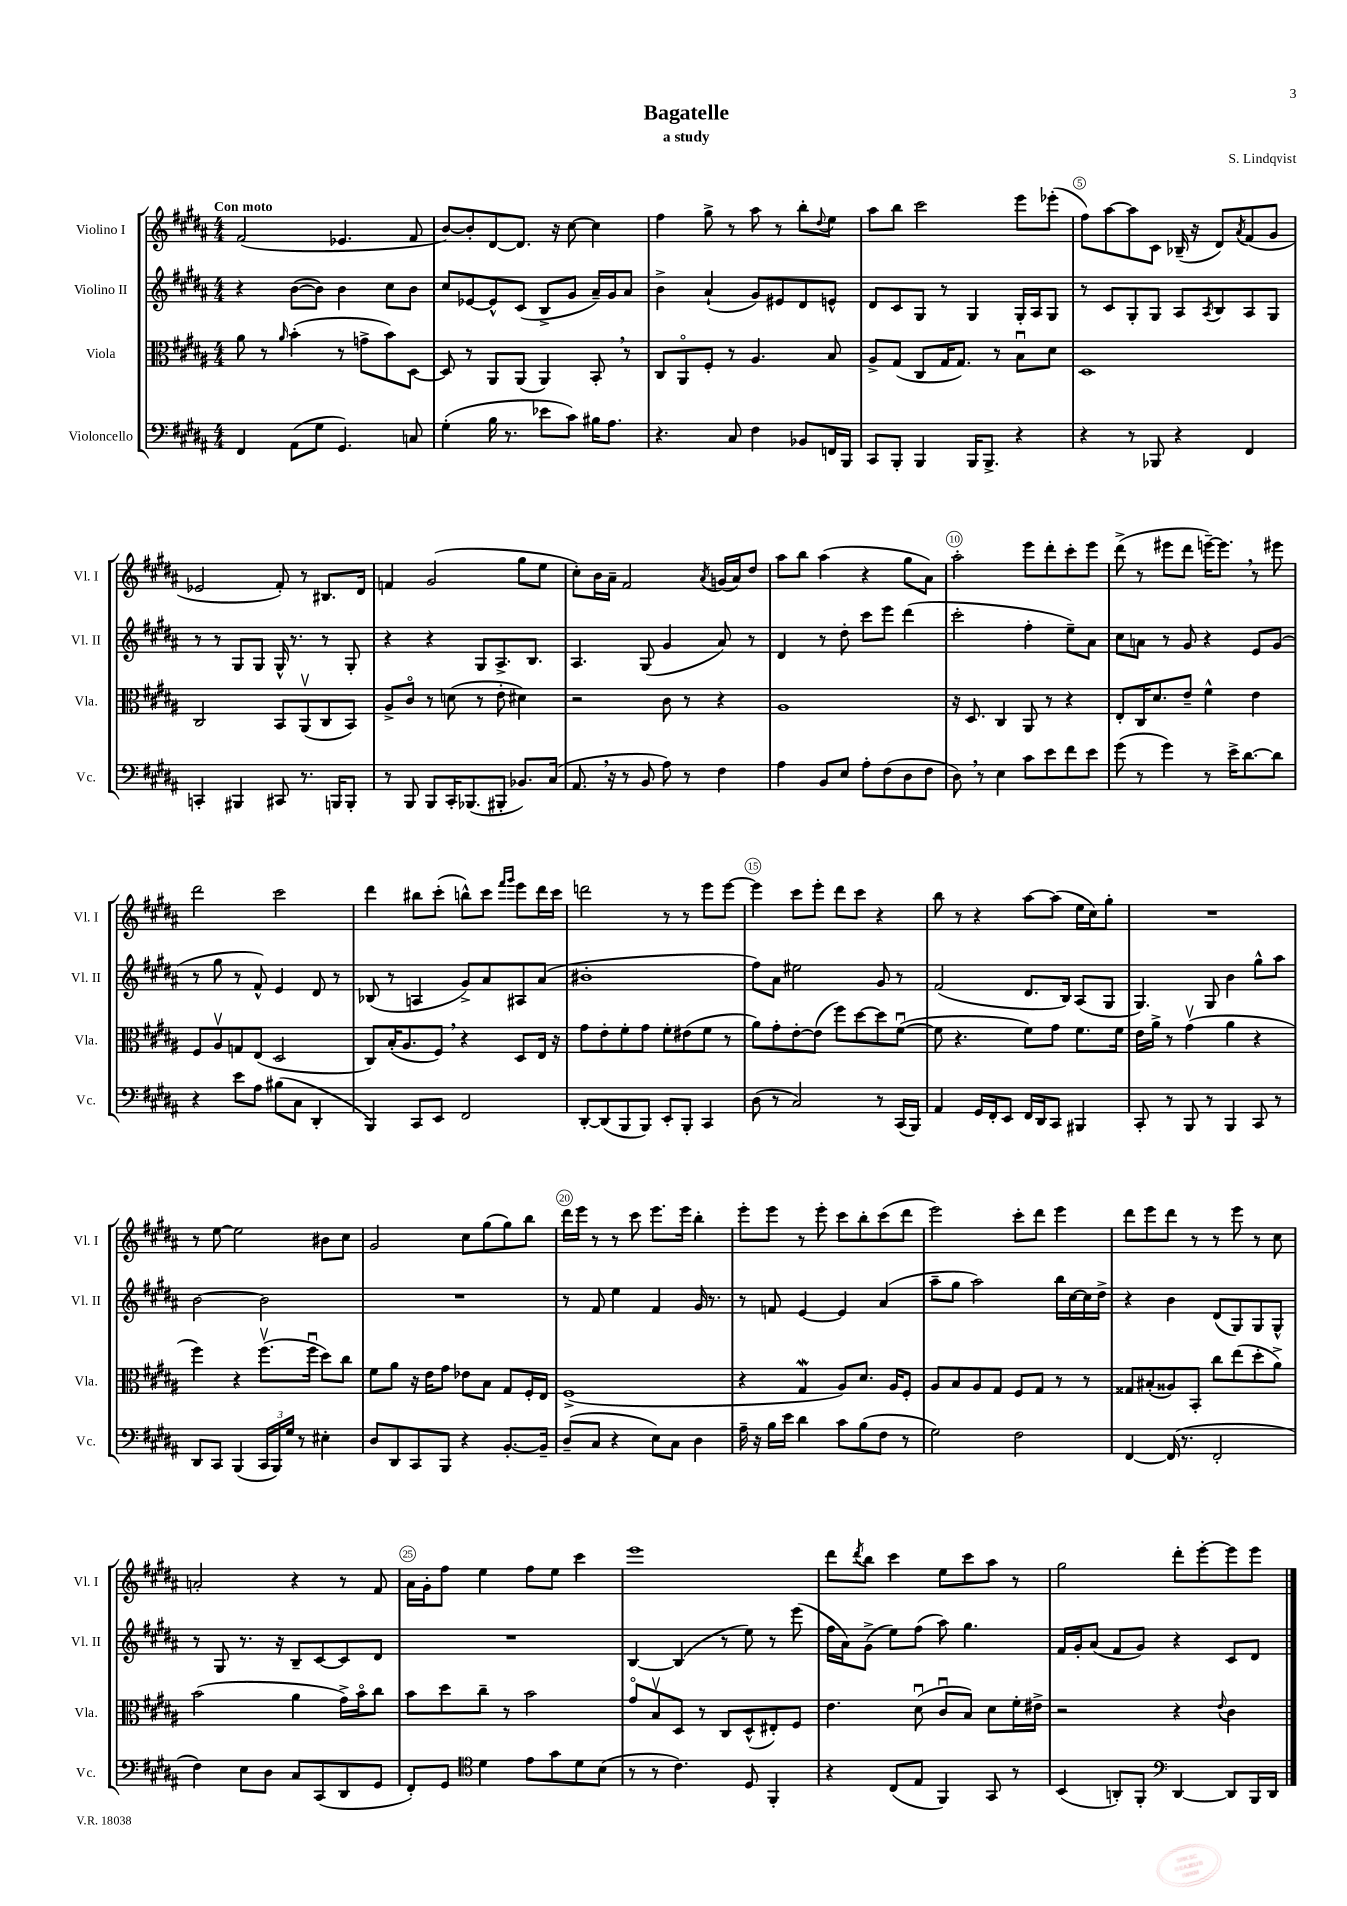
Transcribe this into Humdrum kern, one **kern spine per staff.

**kern	**kern	**kern	**kern
*part4	*part3	*part2	*part1
*staff4	*staff3	*staff2	*staff1
*I"Violoncello	*I"Viola	*I"Violino II	*I"Violino I
*I'Vc.	*I'Vla.	*I'Vl. II	*I'Vl. I
*clefF4	*clefC3	*clefG2	*clefG2
*k[f#c#g#d#a#]	*k[f#c#g#d#a#]	*k[f#c#g#d#a#]	*k[f#c#g#d#a#]
*M4/4	*M4/4	*M4/4	*M4/4
=1	=1	=1	=1
!	!	!	!LO:TX:a:B:t=Con moto
4FF#/	8a#\	4r	(2f#/
.	8r	.	.
.	16qqa#/	.	.
(8AA#\L	(4b'\	([8b\L	.
8G#\J	.	8b\J])	.
4.GG#/)	8r	4b\	4.e-X/
.	8gn^\L	.	.
.	8b\)	8cc#\L	.
8Cn/	[8D#\J	8b\J	8f#/
=2	=2	=2	=2
(4G#'\	8D#/]	8cc#/L	[8b/L)
.	8r	[8e-X/	8b'/]
16B\	8AA#/L	8e-^^/]	[8d#/
8.r	.	.	.
.	(8AA#/J	(8c#/J	8.d#/J]
8e-X\L	4AA#/)	8B^/L	.
.	.	.	16r
8c#\J)	.	8g#/J	[8cc#\
16B#X\KL	8BB',/	16a#~/LL)	4cc#\]
8.A#\J	.	16g#/J	.
.	8r	8a#/J	.
=3	=3	=3	=3
4.r	8C#/L	4b^\	4ff#\
.	8AA#/	.	.
.	8F#'/J	(4a#`/	8gg#^\
8C#/	8r	.	8r
4F#\	4.A#/	8g#/L)	8aa#\
.	.	8e#X/	8r
8BB-X/L	.	8d#/	8bb'\L
.	.	.	8qqdd#/
16FFn/L	8B/	8en^^/J	8ee\J
16BBB/JJ	.	.	.
=4	=4	=4	=4
8CC#/L	8A#^/L	8d#/L	8aa#\L
8BBB'/J	(8G#/J	8c#/	8bb\J
4BBB/	8C#/L	8G#/J	2ccc#\
.	16G#/K	8r	.
.	8.G#/J)	.	.
16BBB/KL	.	4G#/	.
8.BBB^/J	.	.	.
.	8r	.	.
4r	8Bu\L	16G#'/LL	8eee\L
.	.	16A#/J	.
.	8d#\J	8G#/J	(8eee-X'\J
=5	=5	=5	=5
4r	1D#	8r	8ff#\L)
.	.	8c#/L	[8aa#\
8r	.	8G#'/	8aa#\]
8BBB-X/	.	8G#/J	8c#\J
4r	.	8A#/L	(16B-X~/
.	.	.	16r
.	.	8qA#/	.
.	.	8B/	8d#/L)
.	.	.	8qa#/
4FF#/	.	8A#/	(8f#/
.	.	8G#/J	8g#/J
!!LO:LB:g=z
=6	=6	=6	=6
4CCn'/	2C#/	8r	2e-X/
.	.	8r	.
4BBB#X/	.	8G#/L	.
.	.	8G#/J	.
8CC#X/	8BB/L	16G#^^/	8f#'/)
.	.	8.r	.
8.r	(8AA#v/	.	8r
.	8C#/	8r	8.B#X/L
16BBBn/KL	.	.	.
8BBB'/J	8BB/J)	8G#'/	.
.	.	.	16d#/Jk
=7	=7	=7	=7
8r	8A#^/L	4r	4fn/
8BBB/	8c#/J	.	.
8BBB/L	8r	4r	(2g#/
16CC#'/K	(8dn\	.	.
(8.BBB-X/	.	.	.
.	8r	8G#/L	.
8BBB#X'/J	8e'\	8.A#^/	.
8.BB-X/L)	4d#X\)	.	8gg#\L
.	.	8.B/J	.
.	.	.	8ee\J
(16C#/Jk	.	.	.
=8	=8	=8	=8
8.AA#,/	2r	4.A#/	8cc#'\L)
.	.	.	16b\L
16r	.	.	16a#~\JJ
8r	.	.	2f#/
8BB/	.	(8G#/	.
8A#\)	8c#\	4g#/	.
8r	8r	.	.
.	.	.	8qa#/
4F#\	4r	8a#/)	(16gn/LL
.	.	.	16a#/J)
.	.	8r	8dd#/J
=9	=9	=9	=9
4A#\	1A#	4d#/	8aa#\L
.	.	.	8bb\J
8BB/L	.	8r	(4aa#\
8E/J	.	8dd#'\	.
8A#'\L	.	8ccc#\L	4r
(8F#\	.	8eee\J	.
8D#\	.	(4ddd#\	8gg#\L
8F#\J	.	.	8a#\J)
=10	=10	=10	=10
8D#,\)	16r	2ccc#'\	2aa#'\
.	8.D#/	.	.
8r	.	.	.
4E\	4C#/	.	.
8c#\L	8AA#/	4ff#'\	8eee\L
8e\	8r	.	8ddd#'\
8f#\	4r	8ee~\L)	8ccc#'\
8e\J	.	8a#\J	8eee\J
=11	=11	=11	=11
(8g#\	8E'/L	8cc#\L	(8ddd#^\
8r	16C#/K	8an\J	8r
.	8.d#/	.	.
4g#\)	.	8r	8eee#X\L
.	8e~/J	8g#/	8ddd#\J
8r	4f#^^\	4r	[16eeen~\KL)
.	.	.	8.eee,\J]
16e^\KL	.	.	.
[8.d#\	.	.	.
.	4e\	8e/L	8r
8d#\J]	.	(8g#/J	8eee#X\
!!LO:LB:g=z
=12	=12	=12	=12
4r	8F#/L	8r	2ddd#\
.	8A#v/	8gg#\	.
8e\L	8Gn/	8r	.
8A#\J	(8E/J	8f#^^/)	.
(8B#X\L	2D#/	4e/	2ccc#\
8C#\J	.	.	.
4DD#'/	.	8d#/	.
.	.	8r	.
=13	=13	=13	=13
4BBB/)	8C#/L)	(8B-X/	4ddd#\
.	(16B'/K	8r	.
.	8.A#/	.	.
8CC#/L	.	4An/	8bb#X\L
8EE/J	8F#,/J)	.	(8ccc#'\J
2FF#/	4r	8g#^/L)	8bbn^^\L)
.	.	8a#/	8ccc#\J
.	.	.	16qqfff#/LL
.	.	.	16qqggg#/JJ
.	8D#/L	8A#X/	8eee\L
.	16E/Jk	(8a#/J	16ddd#\L
.	16r	.	16ccc#\JJ
=14	=14	=14	=14
[8DD#'/L	8g#\L	1b#X'	2dddn\
(8DD#/]	8e'\	.	.
8BBB/	8f#'\	.	.
8BBB/J)	8g#\J	.	.
8EE'/L	8f#'\L	.	8r
8BBB'/J	(8e#X\	.	8r
4CC#/	8f#\J	.	8eee\L
.	8r	.	[8eee\J
=15	=15	=15	=15
(8D#\	8a#\L)	8ff#\L)	4eee\]
8r	8g#'\	8a#\J	.
2C#/)	[8e'\	2ee#X\	8ccc#\L
.	(8e\J]	.	8eee'\J
.	8ff#\L)	.	8ddd#\L
.	[8dd#\	.	8ccc#\J
8r	8dd#\]	8g#/	4r
(16CC#/LL	([8f#u\J	8r	.
16BBB/JJ)	.	.	.
=16	=16	=16	=16
4AA#/	8f#\]	(2f#/	8bb\
.	4.r	.	8r
16GG#/LL	.	.	4r
16FF#'/J	.	.	.
8EE/J	.	.	.
16FF#/LL	8f#\L)	8.d#/L	[8aa#\L
16DD#/J	.	.	.
8CC#/J	8g#\J	.	(8aa#\J]
.	.	16B/Jk)	.
4BBB#X/	8.f#\L	(8A#/L	16ee\LL
.	.	.	16cc#\J)
.	.	8G#/J	8gg#'\J
.	16f#\Jk	.	.
=17	=17	=17	=17
8CC#'/	16e\LL	4.G#/)	1r
.	16a#^\JJ	.	.
8r	8r	.	.
8BBB/	(4g#v\	.	.
8r	.	8G#/	.
4BBB/	4a#\	4b\	.
8CC#/	4r	8gg#^^\L	.
8r	.	8aa#\J	.
!!LO:LB:g=z
=18	=18	=18	=18
8DD#/L	4ff#\)	[2b\	8r
8CC#/J	.	.	[8ee\
(4BBB/	4r	.	2ee\]
24CC#/LL	(8.ff#v\L	2b\]	.
24BBB/)	.	.	.
24G#/JJ	.	.	.
8r	.	.	.
.	16ff#u\Jk	.	.
4E#X'\	8dd#\L)	.	8b#X\L
.	8cc#\J	.	8cc#\J
=19	=19	=19	=19
8D#/L	8f#\L	1r	2g#/
8DD#/	8a#\J	.	.
8CC#/	16r	.	.
.	16e\KL	.	.
8BBB/J	8g#\J	.	.
4r	8e-X\L	.	8cc#\L
.	8B\J	.	(8gg#\
[8.BB'/L	8G#/L	.	8gg#\)
.	16F#'/L	.	8bb\J
16BB~/Jk]	16E/JJ	.	.
=20	=20	=20	=20
(8D#~/L	(1F#^	8r	16ddd#\LL
.	.	.	16eee\JJ
8C#/J	.	8f#/	8r
4r	.	4ee\	8r
.	.	.	8ccc#\
8E\L)	.	4f#/	8.eee\L
8C#\J	.	.	.
.	.	.	16eee\Jk
4D#\	.	16g#/	4bb'\
.	.	8.r	.
=21	=21	=21	=21
16A#~\	4r	8r	8eee'\L
16r	.	.	.
16B\LL	.	8fn/	8eee\J
16e\JJ	.	.	.
4d#\	4G#W/	[4e/	8r
.	.	.	8eee'\
8c#\L	8A#/L)	4e/]	8ccc#\L
(8B\	8.d#/J	.	8bb'\
8F#\J	.	(4a#/	(8ccc#\
.	16A#/KL	.	.
8r	8F#'/J	.	8ddd#\J
=22	=22	=22	=22
2G#\)	8A#/L	8aa#~\L	2eee\)
.	8B/	8gg#\J	.
.	8A#/	2aa#\)	.
.	8G#/J	.	.
2F#\	8F#/L	.	8ccc#'\L
.	8G#/J	.	8ddd#\J
.	8r	16bb\LL	4eee\
.	.	[16cc#\	.
.	8r	16cc#\]	.
.	.	16dd#^\JJ	.
=23	=23	=23	=23
[4FF#/	8G##X/L	4r	8ddd#\L
.	(8B#X'/	.	8eee\
(16FF#/]	8A##X/)	4b\	8ddd#\J
8.r	.	.	.
.	8BB'/J	.	8r
2FF#'/	8cc#\L	(8d#/L	8r
.	(8ee\	8G#/)	8eee\
.	8dd#'\	8G#/	8r
.	8a#^\J)	8G#^^/J	8cc#\
!!LO:LB:g=z
=24	=24	=24	=24
4F#\)	(2b\	8r	2an'/
.	.	8G#/	.
8E\L	.	8.r	.
8D#\J	.	.	.
.	.	16r	.
8C#/L	4a#\	8B~/L	4r
(8CC#/	.	[8c#/	.
8DD#/	16g#^\LL)	8c#/]	8r
.	16b\J	.	.
8GG#/J	8cc#\J	8d#/J	8f#/
=25	=25	=25	=25
8FF#'/L)	8b\L	1r	16a#\LL
.	.	.	16g#'\J
8GG#/J	8dd#\	.	8ff#\J
*clefC4	*	*	*
4d#\	8cc#~\J	.	4ee\
.	8r	.	.
8e\L	2b\	.	8ff#\L
8g#\	.	.	8ee\J
8d#\	.	.	4ccc#\
(8B\J	.	.	.
=26	=26	=26	=26
8r	8g#/L	[4B/	1eee
8r	8Bv/	.	.
4.c#\)	8D#/J	(4B/]	.
.	8r	.	.
.	8C#/L	8r	.
8D#/	(8D#^^/	8ee\)	.
4FF#'/	8E#X'/)	8r	.
.	8F#/J	(8eee\	.
=27	=27	=27	=27
4r	4.e\	16ff#\LL	8ddd#\L
.	.	16a#\J)	.
.	.	.	8qddd#/
.	.	(8g#^\J	8bb\J
(8C#/L	.	8ee\L)	4ccc#\
8E/J	(8d#u\	(8ff#\J	.
4FF#/)	8c#u/L	8aa#\)	8ee\L
.	8B/J)	4.gg#\	8ccc#\
8GG#/	8d#\L	.	8aa#\J
8r	16f#'\L	.	8r
.	16e#X^\JJ	.	.
=28	=28	=28	=28
(4BB/	2r	16f#/LL	2gg#\
.	.	16g#'/J	.
.	.	(8a#/J	.
8AAn'/L)	.	8f#/L	.
8FF#'/J	.	8g#/J)	.
*clefF4	*	*	*
[4DD#/	4r	4r	8ddd#'\L
.	.	.	[8eee'\
.	8qqe/	.	.
8DD#/L]	4c#\	8c#/L	8eee\]
16BBB/L	.	8d#/J	8eee\J
16DD#/JJ	.	.	.
==	==	==	==
*-	*-	*-	*-
